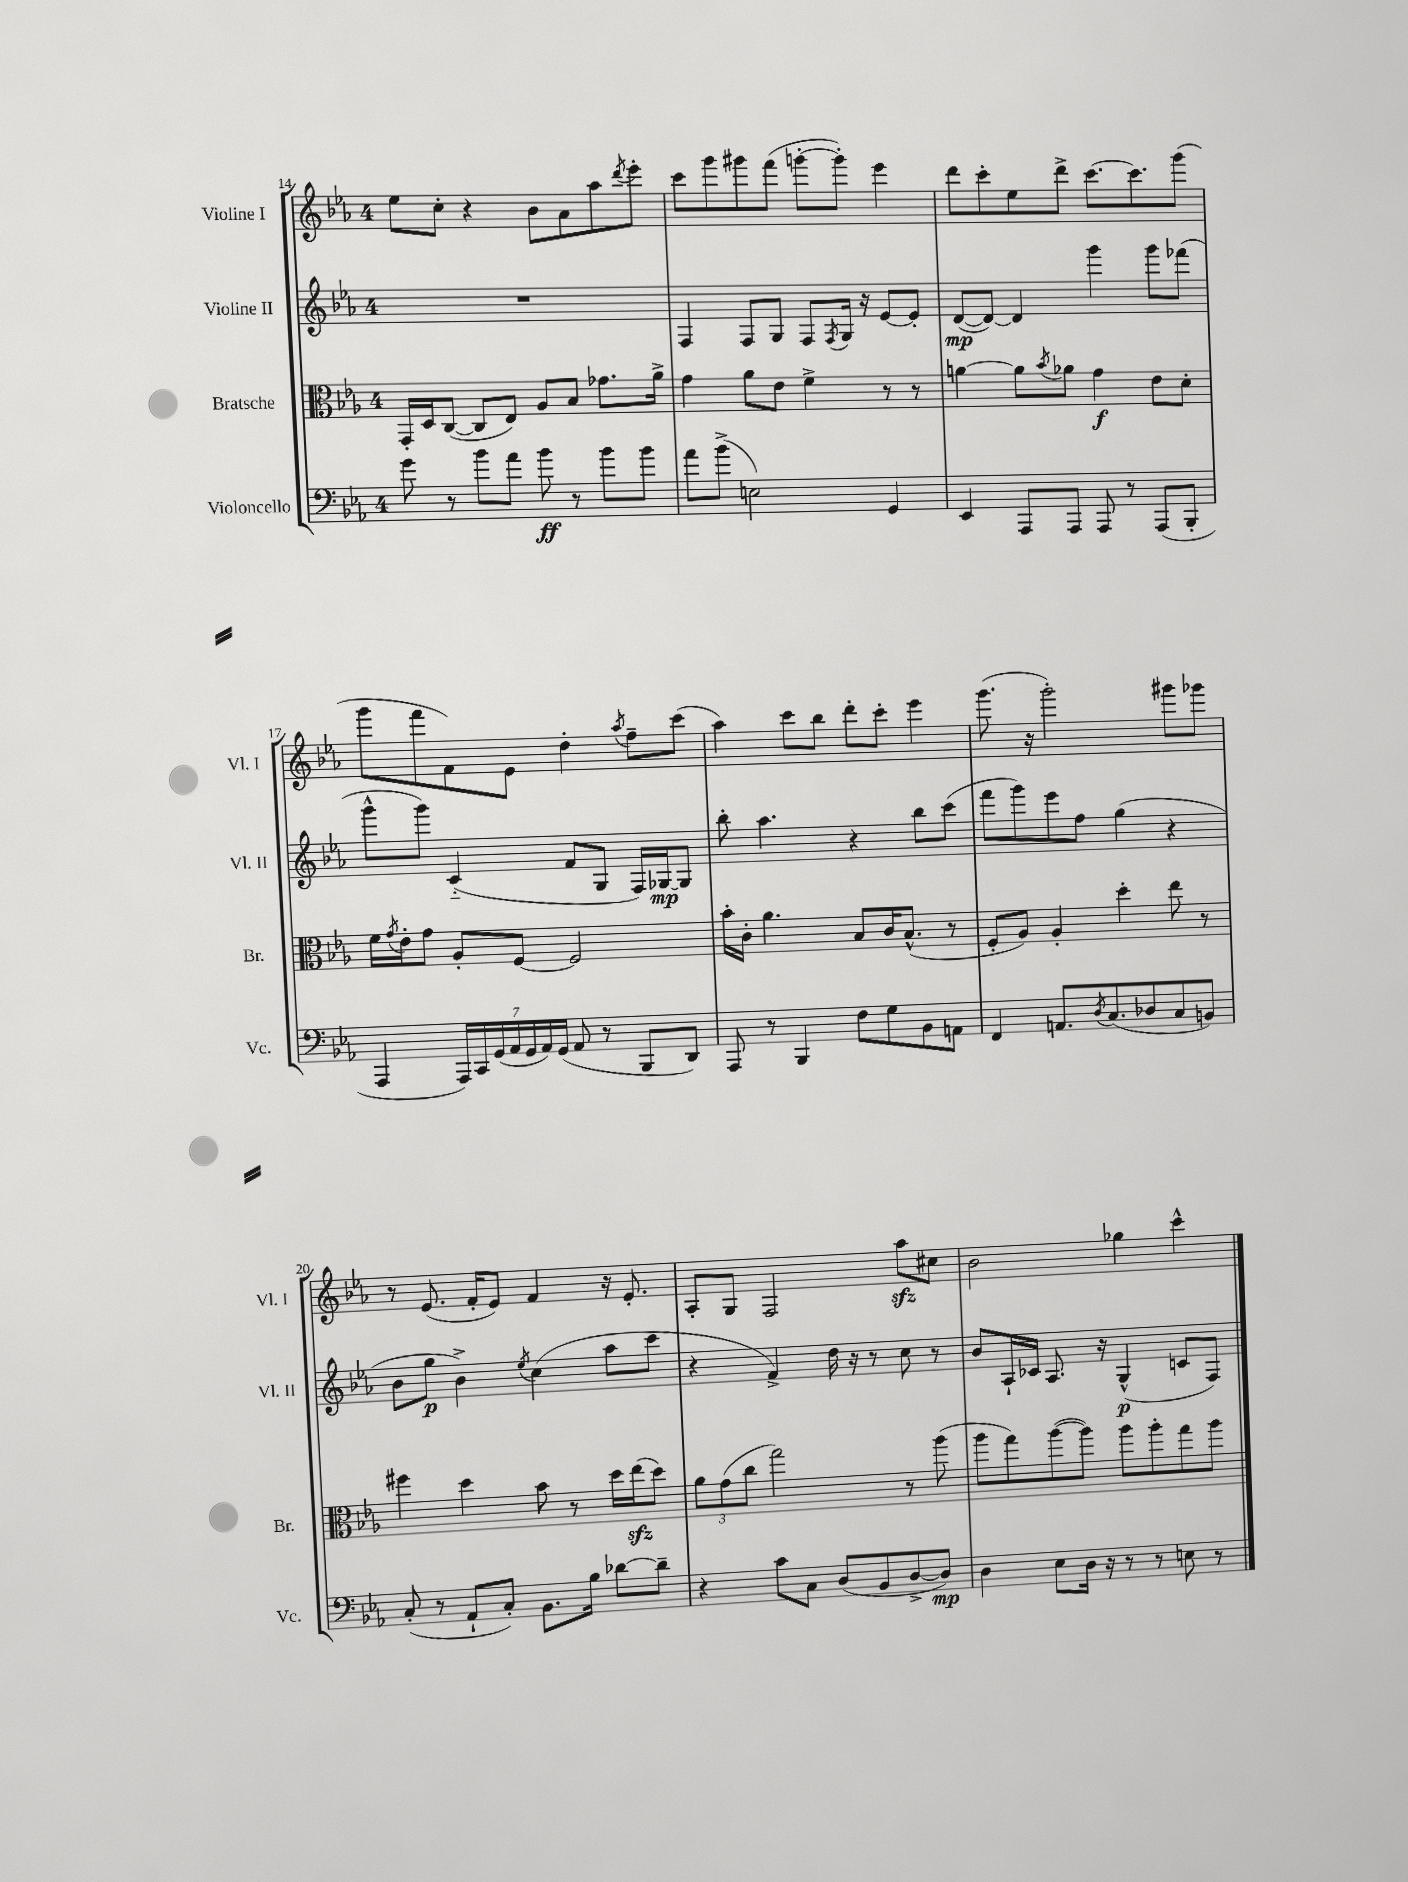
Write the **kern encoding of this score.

**kern	**kern	**kern	**kern
*staff4	*staff3	*staff2	*staff1
*clefF4	*clefC3	*clefG2	*clefG2
*k[b-e-a-]	*k[b-e-a-]	*k[b-e-a-]	*k[b-e-a-]
*M4/4	*M4/4	*M4/4	*M4/4
8g	16GG'	1r	8ee-
.	16D	.	.
8r	([8C	.	8cc'
8b-	8C]	.	4r
8a-	8E-)	.	.
8b-	8A-	.	8b-
8r	8B-	.	8a-
8b-	8.g-	.	8aa-
.	.	.	8qddd
8b-	.	.	8eee-'
.	16a-^	.	.
=	=	=	=
8a-	4g	4F	8ccc
(8b-^	.	.	8ggg
2E)	8a-	8F	8ggg#
.	8e-	8G	(8fff
.	4f^	8F	[8ggg'
.	.	8qF	.
.	.	16G	8ggg'])
.	.	16r	.
4GG	8r	[8e-	4eee-
.	8r	8e-']	.
=	=	=	=
4EE-	[4a	([8d	8ddd
.	.	8d_)	8ccc'
8AAA-	8a]	4d]	8ee-
.	8qb-	.	.
8AAA-	8a-	.	8ddd^
8AAA-	4g	4ggg	[8.ccc
8r	.	.	.
.	.	.	8.ccc]
(8AAA-	8e-	8ggg	.
8BBB-'	8d'	(8fff-	(8ggg
=	=	=	=
4AAA-	16f	8ggg^^	8ggg
.	8qg	.	.
.	16e-'	.	.
.	8g	8ggg)	8fff
28AAA-)	8A-'	(4c'~	8f)
28CC	.	.	.
(28GG	.	.	.
28AA-	.	.	.
.	[8F	.	8e-
28GG	.	.	.
28AA-)	.	.	.
(28GG	.	.	.
8AA-	2F]	8f	4dd'
8r	.	8G	.
.	.	.	8qaa-
8BBB-	.	16F)	8ff~
.	.	[16G-	.
8DD)	.	8G-]	(8ccc
=	=	=	=
8AAA-	16b-'	8bb-'	4aa-)
.	16c'	.	.
8r	4.a-	4.aa-	.
4BBB-	.	.	8ccc
.	.	.	8bb-
8F	8B-	4r	8ddd'
8G	16c	.	8ccc'
.	(8.B-^^	.	.
8BB-	.	8bb-	4eee-
8AA	8r	(8ccc	.
=	=	=	=
4FF	8F'	8fff	(8.ggg
.	8A-)	8ggg)	.
.	.	.	16r
8.AA	4A-'	8eee-	2ggg')
.	.	8ff	.
8qD	.	.	.
(8.C	.	.	.
.	4dd'	(4gg	.
8D-	.	.	.
8C	8ee-	4r	8ggg#
8BB)	8r	.	8ggg-
=	=	=	=
(8C'	4ff#	8b-	8r
8r	.	8gg	(8.e-
8AA-`	4dd	4b-^)	.
.	.	.	16f'
8C')	.	.	8e-)
.	.	8qee-	.
8.BB-	8b-	(4cc	4f
.	8r	.	.
16B-	.	.	.
[8d-	16dd	8aa-	16r
.	(16ee-	.	8.e-'
8d-~]	8dd)	8ccc	.
=	=	=	=
4r	12a-	4r	8A-'
.	(12g	.	.
.	.	.	8G
.	12cc	.	.
8c	2gg)	4f^)	2F
8C	.	.	.
(8D	.	16dd	.
.	.	16r	.
8BB-	.	8r	.
[8D^	8r	8cc	8aa-
8D])	(8aa-	8r	8cc#
=	=	=	=
4D	8aa-	8b-	2b-
.	8gg)	16A-`	.
.	.	16c-	.
8E-	([8aa-	8.A-	.
16D	8aa-])	.	.
16r	.	16r	.
8r	8aa-	(4G^^	4gg-
8r	8aa-'	.	.
8E	8gg	8c	4ccc^^
8r	8aa-	8F)	.
==	==	==	==
*-	*-	*-	*-
